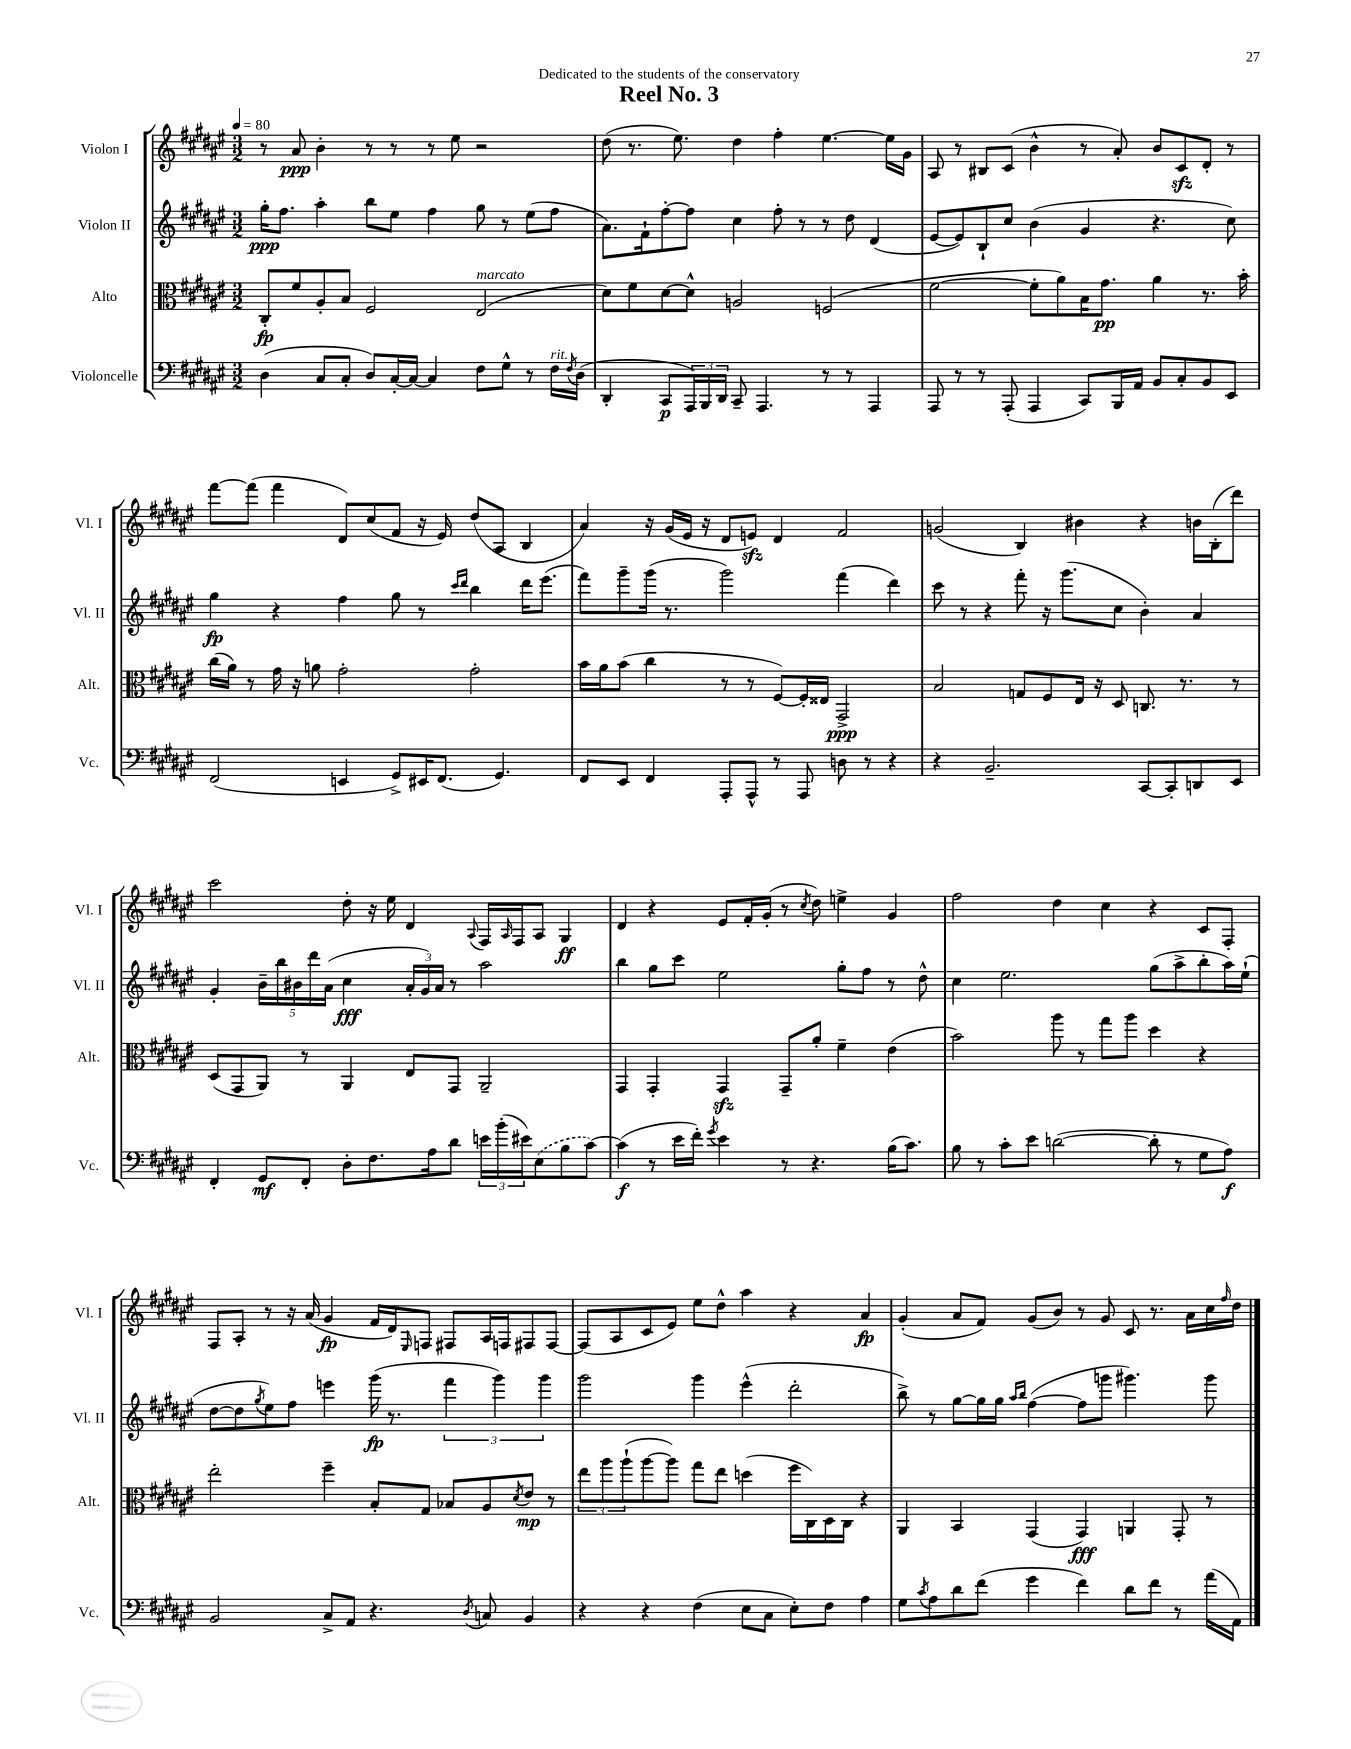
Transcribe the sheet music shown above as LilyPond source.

\header { title = "Reel No. 3" dedication = "Dedicated to the students of the conservatory" }
<<
\new StaffGroup <<
\new Staff = "s0" \with { instrumentName = "Violon I" shortInstrumentName = "Vl. I" } {
    \clef treble \key fis \major \numericTimeSignature \time 3/2 \tempo 4 = 80
    r8 ais'8\ppp b'4-. r8 r8 r8 eis''8 r2 |
    dis''8( r8. eis''8.) dis''4 fis''4-. eis''4.~ eis''16 gis'16 |
    ais8 r8 bis8 cis'8( b'4-^ r8 ais'8-.) b'8 cis'8\sfz dis'8-. r8 |
    fis'''8~ fis'''8( fis'''4 dis'8) cis''8( fis'8 r16 eis'16) dis''8( ais8 b4 |
    ais'4) r16 gis'16( eis'16 r16 dis'8 e'8\sfz) dis'4 fis'2 |
    g'2( b4) bis'4 r4 b'16 b16-.( dis'''8) |
    cis'''2 dis''8-. r16 eis''16 dis'4 \appoggiatura { ais8 } fis16 \grace { ais16 } fis16 ais8 gis4\ff |
    dis'4 r4 eis'8 fis'16-. gis'16-.( r8 \acciaccatura { cis''8 } dis''8) e''4-> gis'4 |
    fis''2 dis''4 cis''4 r4 cis'8 fis8-. |
    fis8 ais8-. r8 r16 ais'16( gis'4\fp fis'16 dis'16) \grace { eis16 } f8 fis8 ais16 f16 fis8 fis8~ |
    fis8( ais8 cis'8 eis'8) eis''8 dis''8-^ ais''4 r4 ais'4\fp |
    gis'4-.( ais'8 fis'8) gis'8( b'8) r8 gis'8 cis'8 r8. ais'16 cis''16 \grace { fis''16 } dis''16 \bar "|." |
}
\new Staff = "s1" \with { instrumentName = "Violon II" shortInstrumentName = "Vl. II" } {
    \clef treble \key fis \major \numericTimeSignature \time 3/2
    gis''16-.\ppp fis''8. ais''4-. b''8 eis''8 fis''4 gis''8 r8 eis''8( fis''8 |
    ais'8.) fis'16-! fis''8~-. fis''8 cis''4 fis''8-. r8 r8 dis''8 dis'4( |
    eis'8~ eis'8) b8-! cis''8 b'4( gis'4 r4. cis''8) |
    gis''4\fp r4 fis''4 gis''8 r8 \grace { cis'''16 dis'''16 } b''4 dis'''16 eis'''8.( |
    fis'''8) gis'''8-- gis'''16( r8. gis'''2) fis'''4( dis'''4) |
    cis'''8 r8 r4 fis'''8-. r16 gis'''8.( cis''8 b'4-.) ais'4 |
    gis'4-. \tuplet 5/4 { b'16-- b''16 bis'16 dis'''16 ais'16( } cis''4\fff \tuplet 3/2 { ais'16-. gis'16) ais'16 } r8 ais''2 |
    b''4 gis''8 cis'''8 eis''2 gis''8-. fis''8 r8 dis''8-^ |
    cis''4 eis''2. gis''8( ais''8-> b''8-. ais''16) eis''16-!( |
    dis''8~ dis''8 \acciaccatura { gis''8 } eis''8) fis''8 e'''4 gis'''16\fp( r8. \tuplet 3/2 { fis'''4 gis'''4) gis'''4 } |
    gis'''2 gis'''4 eis'''4-^( dis'''2-. |
    b''8->) r8 gis''8~ gis''16 gis''16 \grace { ais''16 b''16 } fis''4~( fis''8 g'''8 gis'''4.) gis'''8 \bar "|." |
}
\new Staff = "s2" \with { instrumentName = "Alto" shortInstrumentName = "Alt." } {
    \clef alto \key fis \major \numericTimeSignature \time 3/2
    cis8-.\fp fis'8 ais8-. b8 fis2 eis2^\markup { \italic "marcato" }( |
    dis'8) fis'8 dis'8~ dis'8-^ a2 f2( |
    fis'2~ fis'8-. ais'8) b16 gis'8.\pp ais'4 r8. b'16-. |
    cis''16( ais'16) r8 gis'16 r16 a'8 gis'2-. gis'2-. |
    b'16 ais'16 b'8( cis''4 r8 r8 fis8~) fis16-. eisis16 gis,2->\ppp |
    b2 g8 fis8 eis16 r16 dis8 c8. r8. r8 |
    dis8( gis,8 ais,8) r8 ais,4 eis8 gis,8 ais,2-- |
    gis,4 gis,4-. gis,4\sfz gis,8-- ais'8-. fis'4-- eis'4( |
    b'2) ais''8 r8 gis''8 ais''8 dis''4 r4 |
    eis''2-. fis''4-- b8-. gis8 bes8 ais8 \acciaccatura { dis'8 } eis'8\mp r8 |
    \tuplet 3/2 { eis''8 ais''8 ais''8-!( } ais''8~ ais''8) gis''8 eis''8 d''4( fis''16 cis16) dis16 cis16 r4 |
    ais,4 b,4 gis,4( gis,4\fff) a,4 gis,8-. r8 \bar "|." |
}
\new Staff = "s3" \with { instrumentName = "Violoncelle" shortInstrumentName = "Vc." } {
    \clef bass \key fis \major \numericTimeSignature \time 3/2
    dis4( cis8 cis8-. dis8) cis16~-. cis16~ cis4 fis8 gis8-^ r8 fis16^\markup { \italic "rit." } \acciaccatura { fis8 } dis16( |
    dis,4-. cis,8\p \tuplet 3/2 { ais,,16) b,,16 dis,16 } cis,8-- ais,,4. r8 r8 ais,,4 |
    ais,,8 r8 r8 ais,,8-.( ais,,4 cis,8) b,,16 ais,16 b,8 cis8-. b,8 eis,8 |
    fis,2( e,4 gis,8->) eis,16 fis,8.( gis,4.) |
    fis,8 eis,8 fis,4 ais,,8-. ais,,8-^ r8 ais,,8 d8 r8 r4 |
    r4 b,2.-- cis,8~ cis,8-. d,8 eis,8 |
    fis,4-. gis,8\mf fis,8-. dis8-. fis8. ais16 dis'8 \tuplet 3/2 { e'16 b'16-.( eis'16) } \once \slurDashed eis8( b8 cis'8~) |
    cis'4\f( r8 eis'16 fis'16-.) \acciaccatura { gis'8 } eis'4 r8 r4. b16( cis'8.) |
    b8 r8 cis'8-. eis'8 d'2~( d'8-. r8 gis8 ais8\f) |
    b,2 cis8-> ais,8 r4. \acciaccatura { dis8 } c8 b,4 |
    r4 r4 fis4( eis8 cis8 eis8-.) fis8 ais4 |
    gis8 \acciaccatura { cis'8 } ais8 dis'8 fis'8( gis'4 fis'4) dis'8 fis'8 r8 ais'16( ais,16) \bar "|." |
}
>>
>>
\layout { \context { \Score \remove "Bar_number_engraver" } }
